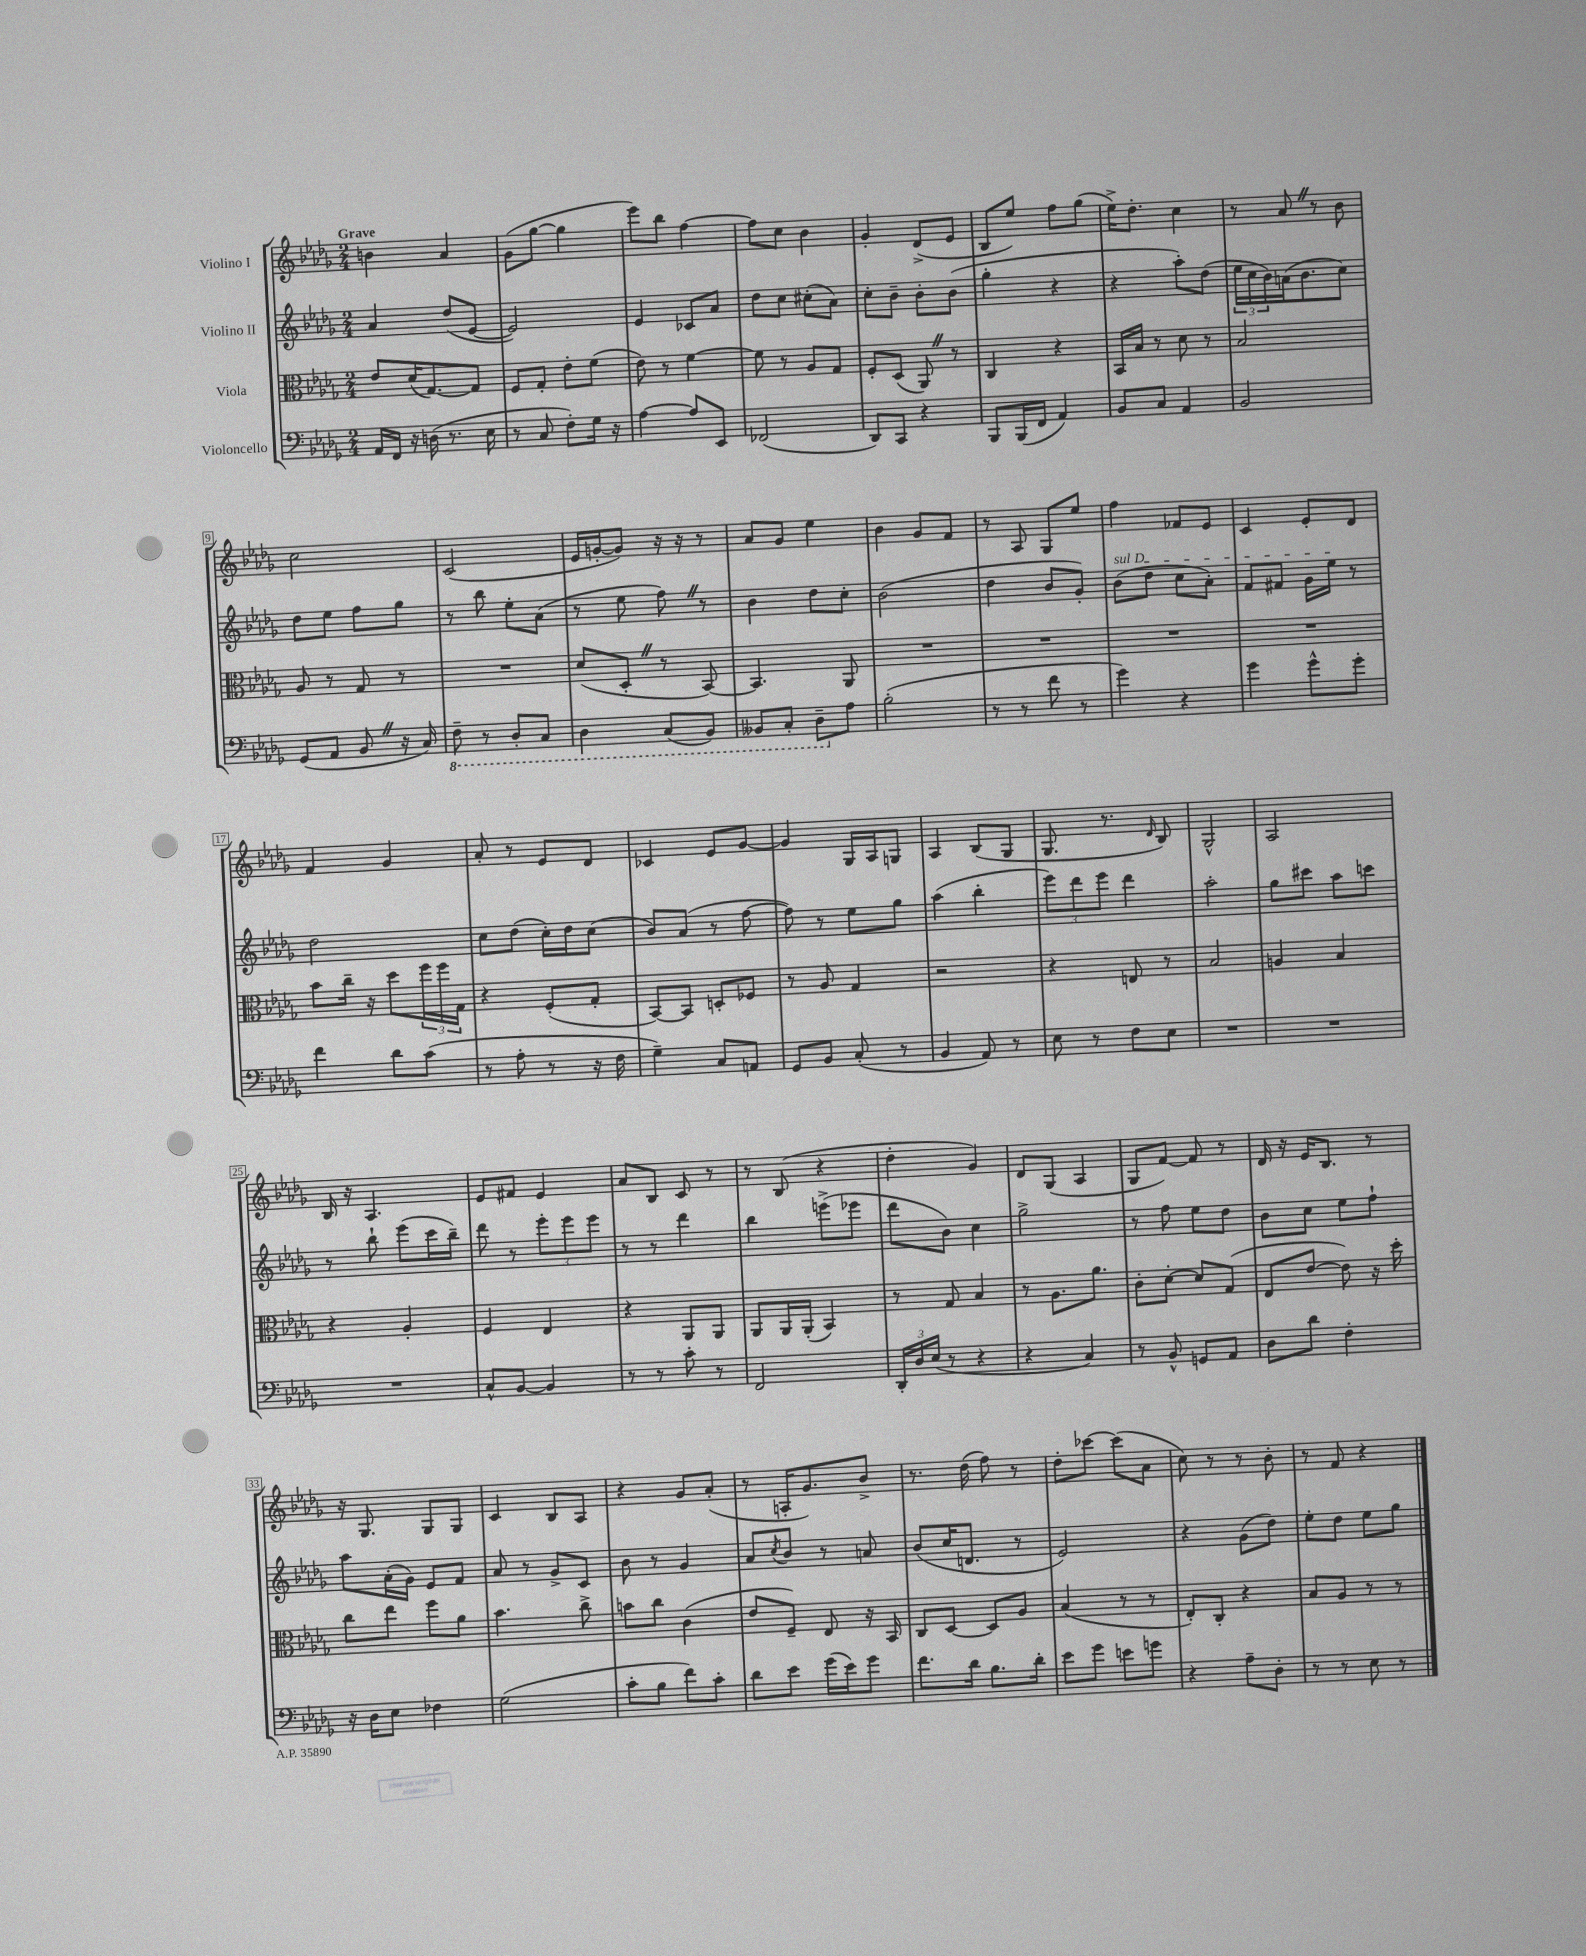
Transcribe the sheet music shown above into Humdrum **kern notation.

**kern	**kern	**kern	**kern
*part4	*part3	*part2	*part1
*staff4	*staff3	*staff2	*staff1
*I"Violoncello	*I"Viola	*I"Violino II	*I"Violino I
*clefF4	*clefC3	*clefG2	*clefG2
*k[b-e-a-d-g-]	*k[b-e-a-d-g-]	*k[b-e-a-d-g-]	*k[b-e-a-d-g-]
*M2/4	*M2/4	*M2/4	*M2/4
=1	=1	=1	=1
!	!	!	!LO:TX:a:B:t=Grave
16AA-/LL	8e-/L	4a-/	4bn\
16FF/JJ	.	.	.
16r	(16d-/K	.	.
(16Dn\	[8.G-/)	.	.
8.r	.	(8dd-/L	4a-/
.	8G-/J]	[8e-/J	.
16E-\	.	.	.
=2	=2	=2	=2
8r	8F/L	2e-/])	(8g-\L
8C/	8G-'/J	.	[8gg-\J
8F'\L)	8e-'\L	.	4gg-\]
16G-\Jk	(8f\J	.	.
16r	.	.	.
=3	=3	=3	=3
[4A-\	8e-\)	4e-/	8eee-\L)
.	8r	.	8bb-\J
8A-/L]	[4f\	8c-X/L	[4ff\
8EE-/J	.	8a-/J	.
=4	=4	=4	=4
(2FF-X/	8f\]	8dd-\L	8ff\L]
.	8r	8cc\J	8cc\J
.	8A-/L	(8cc#X'\L	4b-\
.	8G-/J	8a-\J)	.
=5	=5	=5	=5
8DD-/L)	8F'/L	8cc'\L	4g-'/
8CC/J	(8D-/J	8b-~\J	.
4r	8AA-Z/)	8b-'\L	(8d-^/L
.	8r	(8b-\J	8e-/J
=6	=6	=6	=6
8BBB-/L	4C/	4gg-'\	8B-/L
(16BBB-/L	.	.	8ee-/J)
16FF/JJ	.	.	.
4AA-/)	4r	4r	8ff\L
.	.	.	(8gg-\J
=7	=7	=7	=7
8BB-/L	16BB-/LL	4r	16ee-^\KL)
.	16B-/JJ	.	8.dd-'\J
8C/J	8r	.	.
4AA-/	8d-\	8aa-'\L)	4cc\
.	8r	(8dd-\J	.
=8	=8	=8	=8
2BB-/	2B-/	24ee-\LL	8r
.	.	24cc\	.
.	.	24b-\)	.
.	.	(16an\J	8a-Z/
.	.	8.b-\	.
.	.	.	8r
.	.	8cc\J)	8b-\
!!LO:LB:g=z
=9	=9	=9	=9
(8GG-/L	8A-/	8dd-\L	2cc\
8AA-/J	8r	8ee-\J	.
8BB-Z/	8G-/	8ff\L	.
16r	8r	8gg-\J	.
16C/)	.	.	.
=10	=10	=10	=10
*8ba	*	*	*
8FF~\	2r	8r	(2c/
8r	.	8bb-\	.
8DD-'/L	.	8ee-'\L	.
8CC/J	.	(8a-\J	.
=11	=11	=11	=11
4DD-\	(8d-/L	8r	16e-/LL
.	.	.	[16gn'/J
.	8D-'Z/J	8ee-\	8g/J])
(8CC/L	8r	8ffZ\)	16r
.	.	.	16r
8BBB-/J)	[8BB-/)	8r	8r
=12	=12	=12	=12
8BBB--X/L	4.BB-/]	4b-\	8a-/L
8CC'/J	.	.	8g-/J
8DD-~\L	.	8dd-\L	4ee-\
*X8ba	*	*	*
8A-\J	8AA-/	8cc'\J	.
=13	=13	=13	=13
(2B-'\	2r	(2b-\	4b-\
.	.	.	8g-/L
.	.	.	8f/J
=14	=14	=14	=14
8r	2r	4dd-\	8r
8r	.	.	8A-/
8f\	.	8b-/L	8G-/L
8r	.	8g-'/J)	8ee-/J
=15	=15	=15	=15
!	!	!LO:TX:a:i:t=sul D	!
4g-\)	2r	(8b-\L	4ff\
.	.	8dd-\J	.
4r	.	8cc\L	8f-X/L
.	.	8a-'\J)	8e-/J
=16	=16	=16	=16
4g-\	2r	8f/L	4c/
.	.	8f#X/J	.
8g-^^\L	.	16g-\LL	8e-'/L
.	.	16ee-\JJ	.
8g-'\J	.	8r	8d-/J
!!LO:LB:g=z
=17	=17	=17	=17
4f\	8b-\L	2dd-\	4f/
.	16cc~\Jk	.	.
.	16r	.	.
8d-\L	8dd-\L	.	4g-/
(8c\J	24ff\L	.	.
.	24ff\	.	.
.	24G-\JJ	.	.
=18	=18	=18	=18
8r	4r	8cc\L	8a-'/
8A-'\	.	(8dd-\J	8r
8r	(8F'/L	16cc'\LL)	8e-/L
.	.	16dd-\J	.
16r	8G-'/J	(8cc\J	8d-/J
16F\	.	.	.
=19	=19	=19	=19
4G-~\)	[8BB-/L)	8b-/L)	4c-X/
.	8BB-/J]	(8a-/J	.
8C/L	8Dn'/L	8r	8e-/L
8AAn/J	8F-X/J	[8ff\	[8g-/J
=20	=20	=20	=20
8GG-/L	8r	8ff\])	4g-/]
8BB-/J	8A-/	8r	.
(8C'/	4G-/	8ee-\L	16G-/LL
.	.	.	16A-/J
8r	.	8gg-\J	8Gn/J
=21	=21	=21	=21
4BB-/	2r	(4aa-\	4A-/
8AA-/)	.	4bb-'\	(8B-/L
8r	.	.	8G-/J
=22	=22	=22	=22
8E-\	4r	12eee-\L)	8.G-/
.	.	12ddd-\	.
8r	.	.	.
.	.	12eee-\J	.
.	.	.	8.r
8F\L	8En/	4ddd-\	.
.	.	.	16qqd-/
8E-\J	8r	.	8B-/)
=23	=23	=23	=23
2r	2B-/	2aa-'\	2G-^^/
=24	=24	=24	=24
2r	4An/	8gg-\L	2A-/
.	.	8ccc#X\J	.
.	4B-/	8aa-\L	.
.	.	8cccn\J	.
!!LO:LB:g=z
=25	=25	=25	=25
2r	4r	8r	16B-/
.	.	.	16r
.	.	8bb-`\	4.A-/
.	4A-'/	(8eee-\L	.
.	.	16ccc\L	.
.	.	16bb-~\JJ)	.
=26	=26	=26	=26
8C^^/L	4F/	8ddd-\	8e-/L
[8BB-/J	.	8r	8f#X/J
4BB-/]	4E-/	12eee-'\L	4e-/
.	.	12eee-\	.
.	.	12eee-\J	.
=27	=27	=27	=27
8r	4r	8r	8a-/L
8r	.	8r	8B-/J
8c'\	8AA-/L	4ddd-\	8c/
8r	8AA-/J	.	8r
=28	=28	=28	=28
2FF/	8AA-/L	4bb-\	8r
.	16AA-/L	.	(8B-/
.	(16AA-'/JJ	.	.
.	4BB-/)	(8eeen^\L	4r
.	.	8eee-X\J	.
=29	=29	=29	=29
24DD-'/LL	8r	8ddd-\L	4dd-'\
24D-/	.	.	.
(24E-/JJ	.	.	.
8r	8G-/	8b-\J)	.
4r	4B-/	4cc\	4g-/)
=30	=30	=30	=30
4r	8r	2gg-^\	8d-/L
.	8.A-\L	.	(8G-/J
4C/)	.	.	4A-/
.	8.a-\J	.	.
=31	=31	=31	=31
8r	8c'\L	8r	8G-/L
8BB-^^/	[8d-'\J	8ff\	[8f/J)
8GGn/L	8d-/L]	8ee-\L	8f/]
8AA-/J	(8G-/J	8dd-\J	8r
=32	=32	=32	=32
8D-\L	8E-/L	8b-\L	16d-/
.	.	.	16r
8d-\J	[8e-/J	8cc\J	16e-/KL
.	.	.	8.B-/J
4F'\	8e-\])	8ee-\L	.
.	16r	8ff`\J	8r
.	16dd-'\	.	.
!!LO:LB:g=z
=33	=33	=33	=33
16r	8cc\L	8aa-\L	16r
16D-\KL	.	.	8.G-/
8E-\J	8ee-\J	(16a-'\L	.
.	.	16g-\JJ)	.
4F-X\	8ff\L	8e-/L	8G-/L
.	8a-\J	8f/J	8G-/J
=34	=34	=34	=34
(2G-\	4.b-\	8a-/	4c/
.	.	8r	.
.	.	8g-^/L	8B-/L
.	8cc^\	8c/J	8A-/J
=35	=35	=35	=35
8c'\L	8bn\L	8b-\	4r
8B-\J	8cc\J	8r	.
8f\L)	(4c\	4g-/	8g-/L
8c'\J	.	.	(8a-'/J
=36	=36	=36	=36
8d-\L	8e-/L	8a-/L	8r
.	.	8qcc/	.
8e-\J	8F~/J)	8b-/J	16An'/KL
.	.	.	8.g-/)
(16g-\LL	8E-/	8r	.
16e-\J)	.	.	.
8g-\J	16r	8an/	8b-^/J
.	16BB-/	.	.
=37	=37	=37	=37
8.f\L	8C/L	(8b-/L	8.r
.	[8D-/J	16cc/K	.
16d-\Jk	.	8.dn/J	(16dd-\
8.B-\L	8D-/L]	.	8ff\)
.	8A-/J	8r	8r
16d-'\Jk	.	.	.
=38	=38	=38	=38
8e-\L	(4B-/	2e-/)	8dd-'\L
8g-\J	.	.	[8ccc-X\J
8en\L	8r	.	(8ccc-\L]
8gn\J	8r	.	8a-\J
=39	=39	=39	=39
4r	8E-'/L)	4r	8cc\)
.	8C'/J	.	8r
8A-~\L	4r	(8g-\L	8r
8D-'\J	.	8dd-\J)	8b-'\
=40	=40	=40	=40
8r	8B-/L	8ee-'\L	8r
8r	8A-/J	8dd-\J	8f/
8E-\	8r	8ee-\L	4r
8r	8r	8gg-\J	.
==	==	==	==
*-	*-	*-	*-
